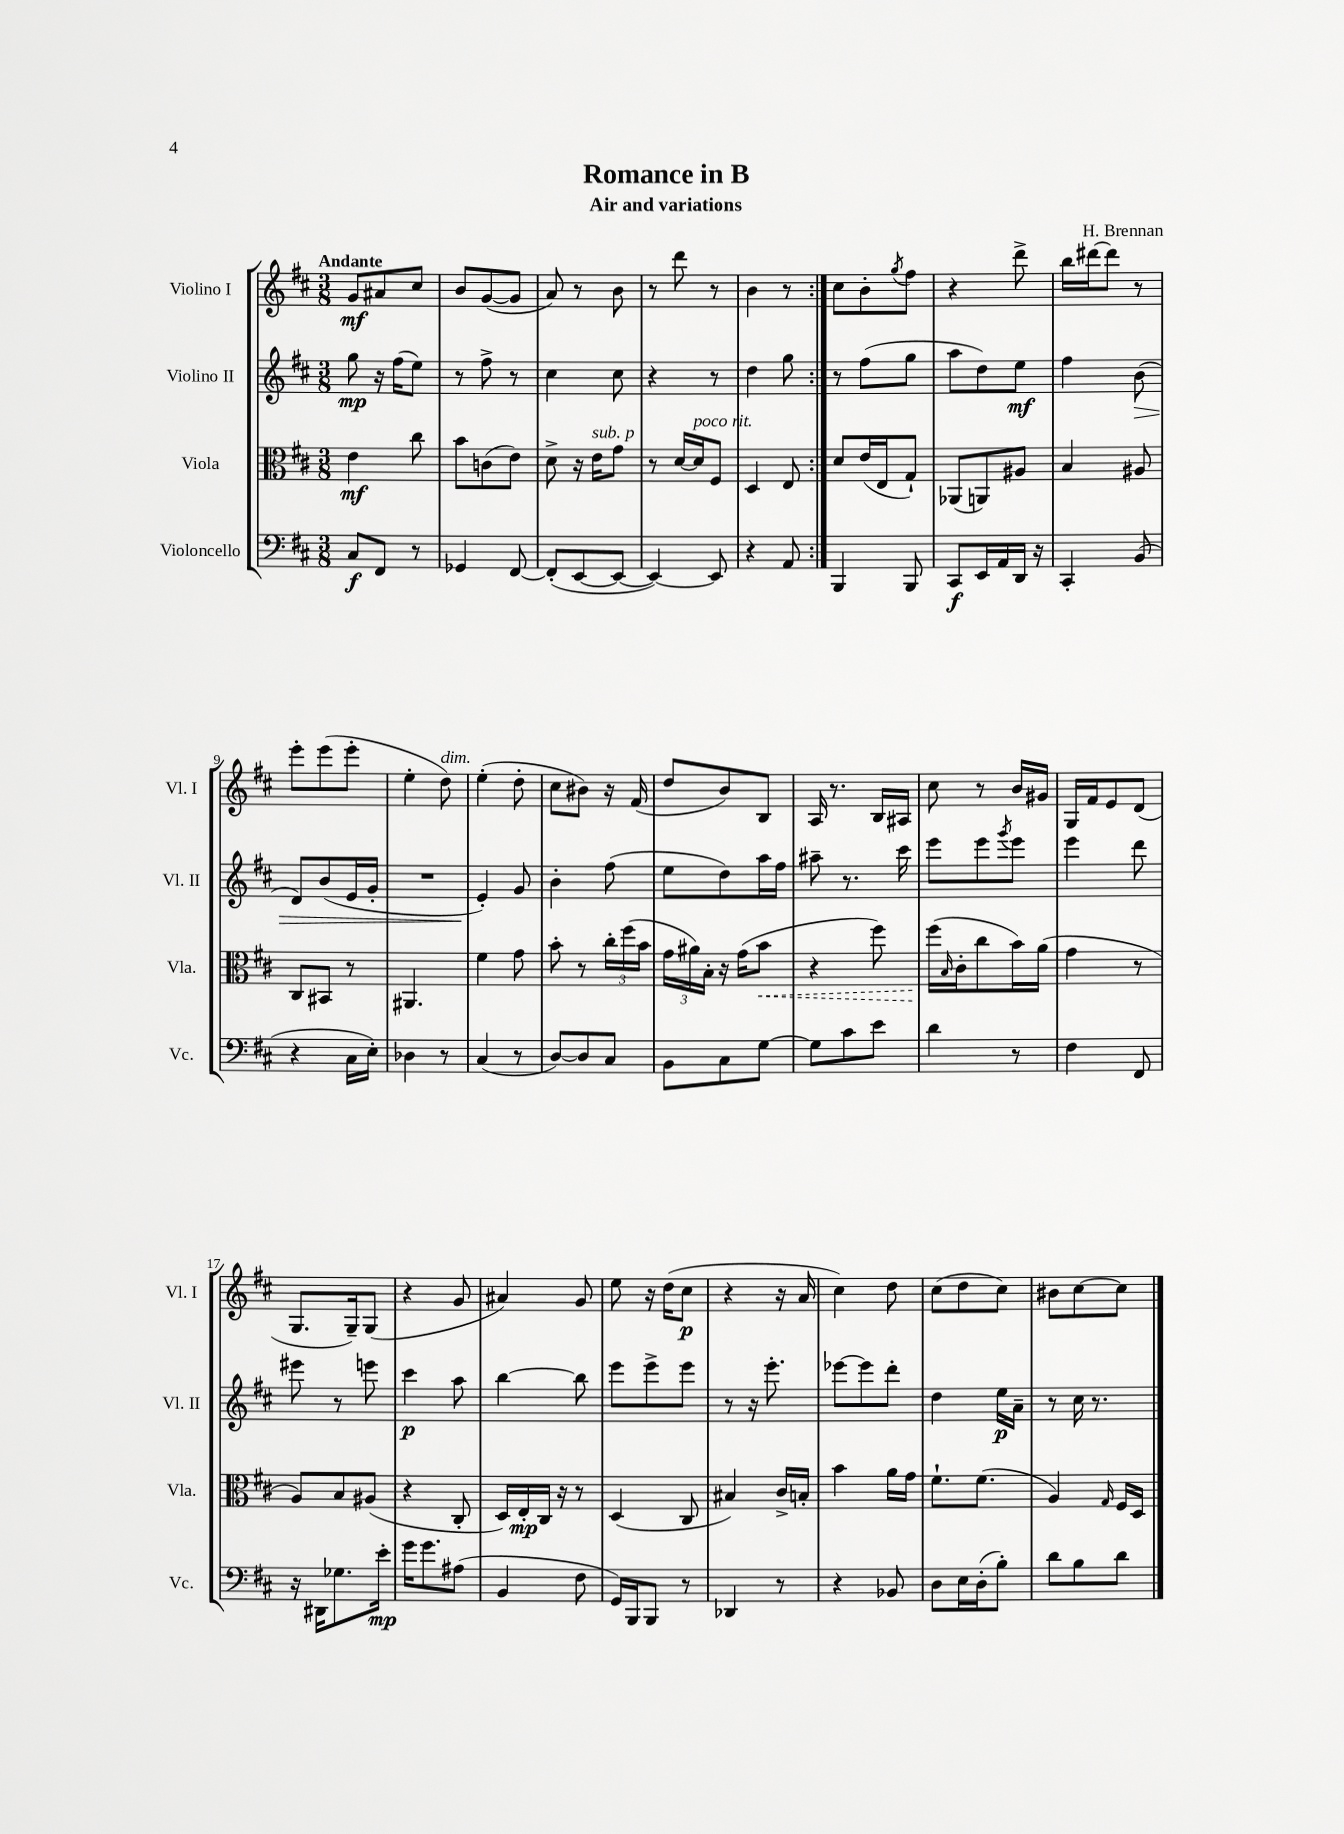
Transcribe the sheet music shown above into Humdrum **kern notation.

**kern	**kern	**kern	**kern
*staff4	*staff3	*staff2	*staff1
*clefF4	*clefC3	*clefG2	*clefG2
*k[f#c#]	*k[f#c#]	*k[f#c#]	*k[f#c#]
*M3/8	*M3/8	*M3/8	*M3/8
8C#/L	4e\	8gg\	8g/L
8FF#/J	.	16r	8a#/
.	.	(16ff#\LK	.
8r	8cc#\	8ee\J)	8cc#/J
=	=	=	=
4GG-/	8b\L	8r	8b/L
.	(8c\	8ff#^\	([8g/
[8FF#/	8e\J)	8r	8g/]J
=	=	=	=
(8FF#'/]L	8d^\	4cc#\	8a/)
[8EE/	16r	.	8r
.	16e\LK	.	.
8EE/_J	8g\J	8cc#\	8b\
=	=	=	=
4EE/_)	8r	4r	8r
.	[16d/LL	.	8ddd\
.	16d/]J	.	.
8EE/]	8F#/J	8r	8r
=	=	=	=
4r	4D/	4dd\	4b\
8AA/	8E/	8gg\	8r
=:|!	=:|!	=:|!	=:|!
4BBB/	8d/L	8r	8cc#\L
.	(16e/L	(8ff#\L	8b'\
.	16E/J	.	.
.	.	.	8qgg/
8BBB/	8G`/J)	8gg\J	8ff#\J
=	=	=	=
8CC#/L	(8AA-/L	8aa\L	4r
16EE/L	8AA/)	8dd\)	.
16AA/	.	.	.
16DD/JJ	8A#/J	8ee\J	8ddd^\
16r	.	.	.
=	=	=	=
4CC#'/	4B/	4ff#\	16bb\LL
.	.	.	[16ddd#\J
.	.	.	8ddd#\]J
(8BB/	8A#/	(8b\	8r
=	=	=	=
4r	8C#/L	8d/L)	8eee'\L
.	8BB#/J	(8b/	(8eee\
16C#\LL	8r	16e/L	8eee'\J
16E'\JJ)	.	16g'/JJ	.
=	=	=	=
4D-\	4.AA#/	4.r	4ee'\
8r	.	.	8dd\)
=	=	=	=
(4C#/	4f#\	4e'/)	(4ee'\
8r	8g\	8g/	8dd'\
=	=	=	=
[8D/L)	8b'\	4b'\	8cc#\L
8D/]	8r	.	8b#\J)
8C#/J	24cc#'\LL	(8ff#\	16r
.	(24ff#\	.	.
.	.	.	(16f#/
.	24b\JJ	.	.
=	=	=	=
8BB\L	24g\LL	8ee\L	8dd/L
.	24a#\)	.	.
.	24B'\JJ	.	.
8C#\	16r	8dd\)	8b/)
.	(16g\LK	.	.
[8G\J	8b\J	16aa\L	8B/J
.	.	16ff#\JJ	.
=	=	=	=
8G\]L	4r	8aa#~\	16A/
.	.	.	8.r
8c#\	.	8.r	.
8e\J	8ff#\)	.	16B/LL
.	.	16ccc#\	16A#/JJ
=	=	=	=
4d\	(16ff#\LL	8eee\L	8cc#\
.	16qqB/	.	.
.	16c#'\J	.	.
.	8cc#\	8eee\	8r
.	.	8qggg/	.
8r	16b\L)	8eee\J	16b/LL
.	(16a\JJ	.	16g#/JJ
=	=	=	=
4F#\	4g\	4eee\	16G/LL
.	.	.	16f#/J
.	.	.	8e/
8FF#/	8r	8ddd\	(8d/J
=	=	=	=
16r	8A/L)	8eee#\	8.G/L
16DD#\LK	.	.	.
8.G-\	8B/	8r	.
.	.	.	16G~/k)
.	(8A#/J	8eee\	(8G/J
16e'\Jk	.	.	.
=	=	=	=
16g\LK	4r	4ccc#\	4r
8.g\	.	.	.
(8A#\J	8C#'/	8aa\	8g/
=	=	=	=
4BB/	16D/LL)	[4bb\	4a#/)
.	16E'/	.	.
.	16C#/JJ	.	.
.	16r	.	.
8F#\	8r	8bb\]	8g/
=	=	=	=
16GG/LL)	(4D/	8eee\L	8ee\
16BBB/J	.	.	.
8BBB/J	.	8eee^\	16r
.	.	.	(16dd\LK
8r	8C#/	8eee\J	8cc#\J
=	=	=	=
4DD-/	4B#/)	8r	4r
.	.	16r	.
.	.	8.eee'\	.
8r	16c#^/LL	.	16r
.	16B'/JJ	.	16a/
=	=	=	=
4r	4b\	[8eee-\L	4cc#\)
.	.	8eee-\]	.
8BB-/	16a\LL	8ddd'\J	8dd\
.	16g\JJ	.	.
=	=	=	=
8D\L	8.f#`\L	4dd\	(8cc#\L
16E\L	.	.	8dd\
(16D'\J	(8.f#\J	.	.
8B'\J)	.	16ee\LL	8cc#\J)
.	.	16a~\JJ	.
=	=	=	=
8d\L	4A/)	8r	8b#\L
8B\	.	16cc#\	[8cc#\
.	.	8.r	.
.	16qqG/	.	.
8d\J	16F#/LL	.	8cc#\]J
.	16D/JJ	.	.
==	==	==	==
*-	*-	*-	*-
